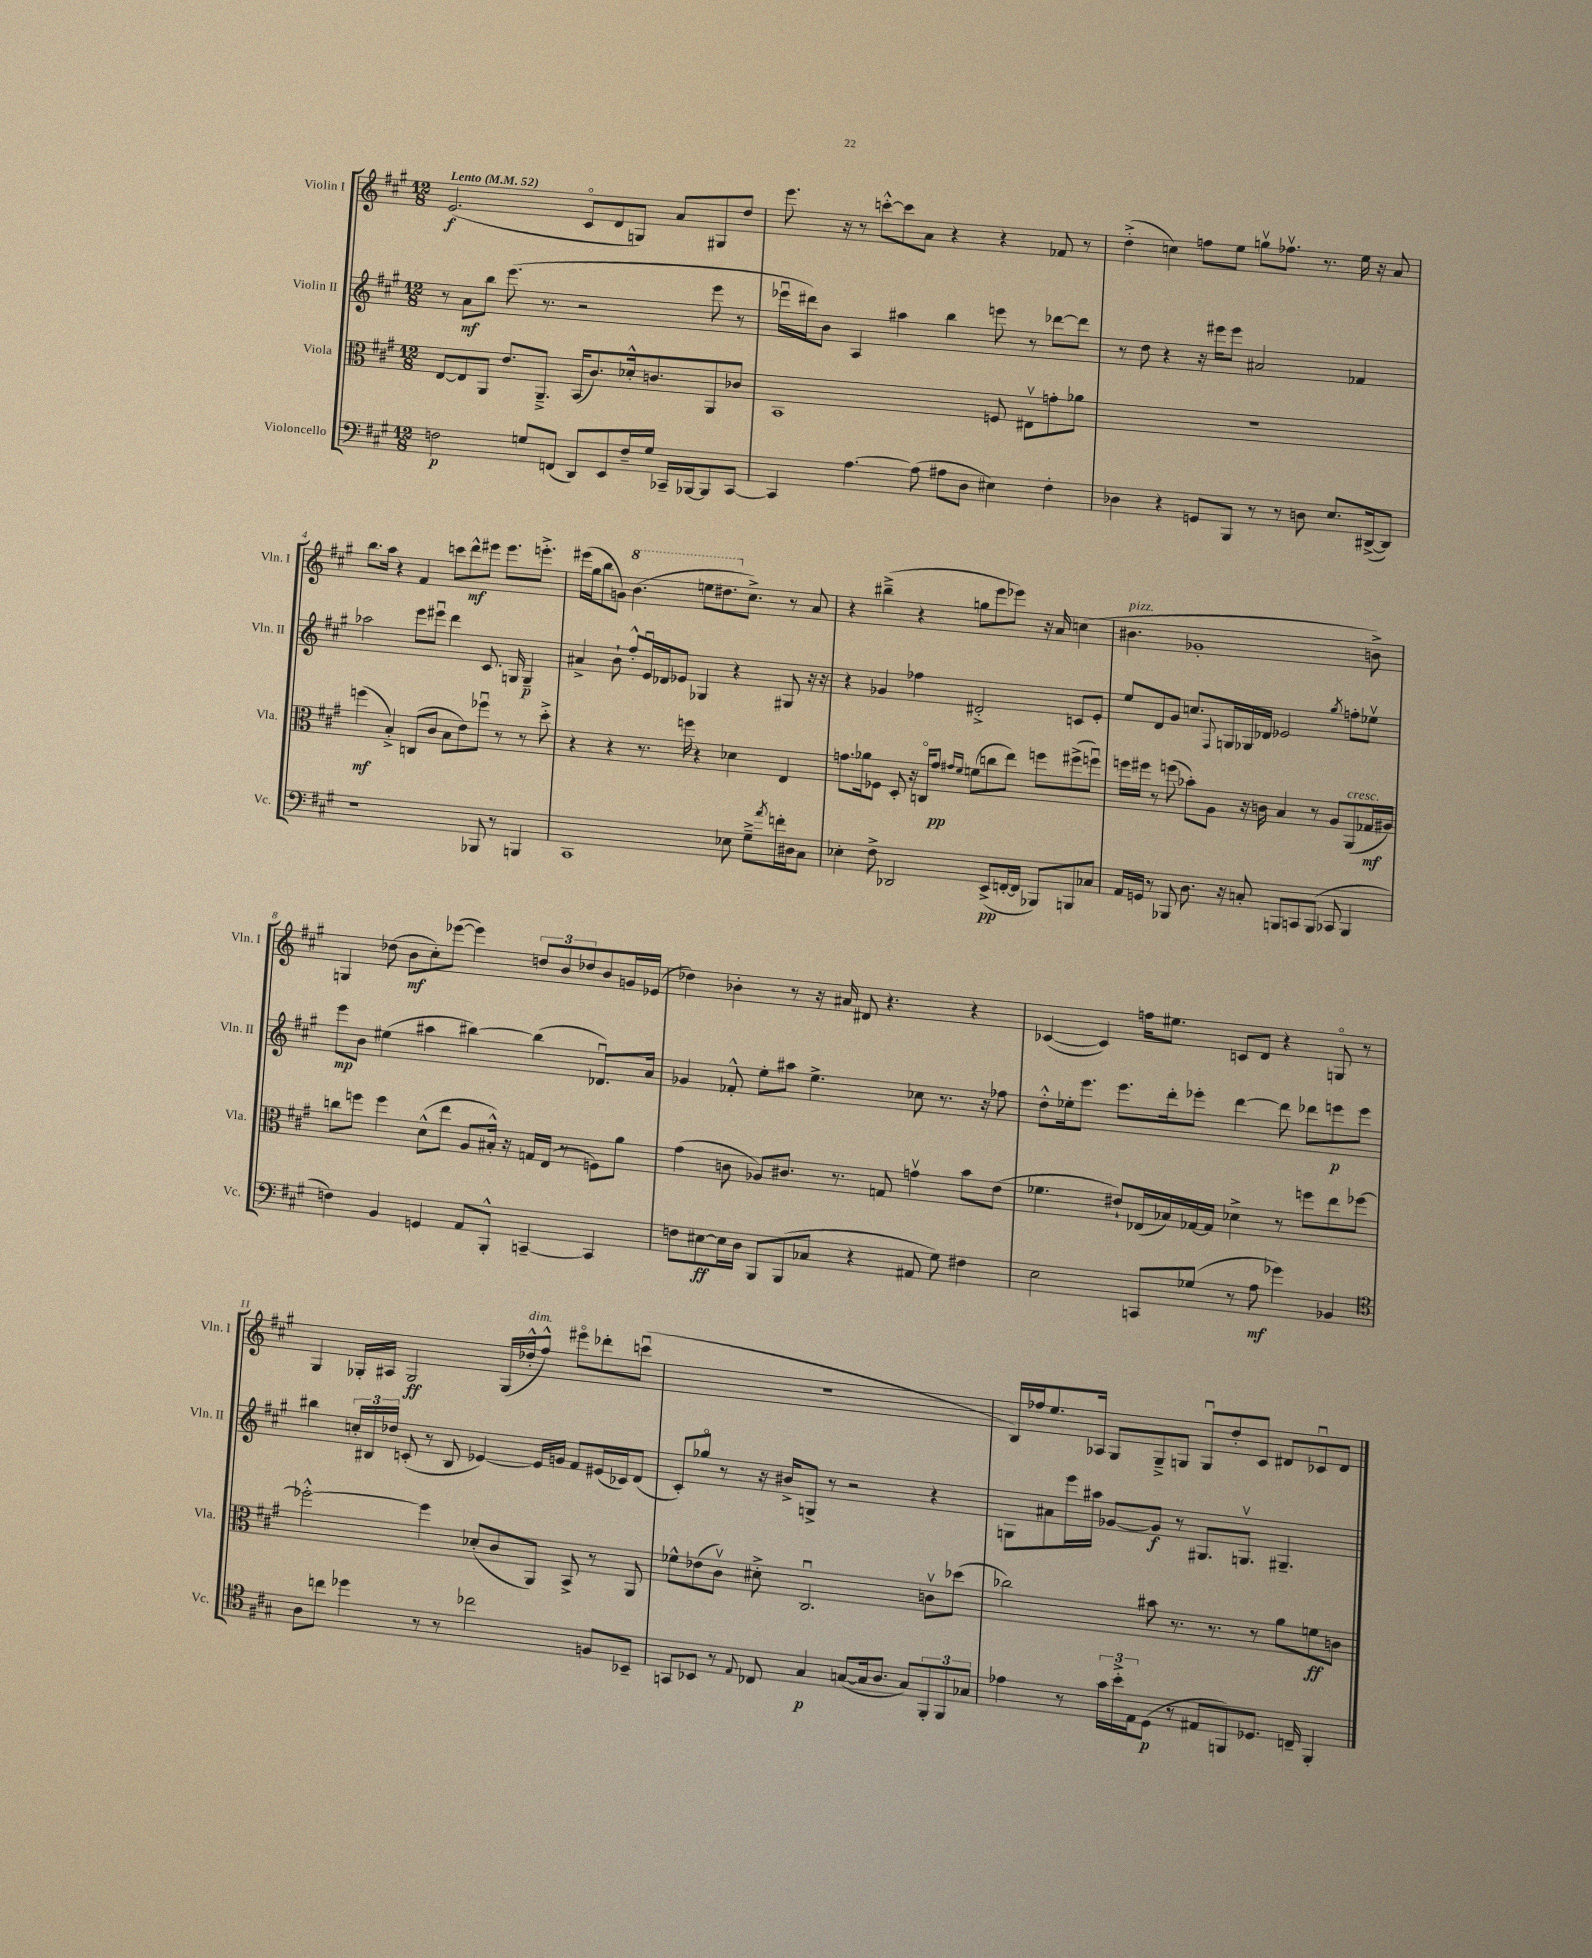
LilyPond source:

<<
\new StaffGroup <<
\new Staff = "s0" \with { instrumentName = "Violin I" shortInstrumentName = "Vln. I" } {
    \clef treble \key a \major \numericTimeSignature \time 12/8 \tempo "Lento" 4 = 52
    e'2.\f( cis'8\flageolet d'8 g8) a'8 gis8 d''8 |
    e'''8. r16 r8 c'''8~-.-^ c'''8 a'8 r4 r4 fes'8 r8 |
    d''4-.->( c''4) f''8 e''8 g''8\upbow fes''8.\upbow r8. e''16 r16 a'8 |
    b''8. a''16 r4 fis'4 c'''8 d'''8-^\mf eis'''8 eis'''8. e'''8.-.-> |
    eis'''16( gis''16 b''8 g'8) \ottava #1 b''4.( e'''8 dis'''8. \ottava #0 cis''8.->) r8 a'8 |
    r4 bis''4--->( r4 g''8 e'''8 ees'''8) r16 a'16 c''4( |
    bis'4.^\markup { \italic "pizz." } ges'1-. b'8->) |
    g4 des''8( b'8\mf cis''8-.) ees'''8~( ees'''4) \tuplet 3/2 { d''8 b'8 des''8 } b'8 g'16 ees'16( |
    des''4) bes'4-. r8 r16 ais'16 dis'8 r4. r4 |
    ces'4~( ces'4) f''16 eis''8. c'8 d'8 r4 g8\flageolet r8 |
    gis4 ges16-. ais16 ges2\ff ges16( des''16-.-^^\markup { \italic "dim." } fis''8-^) eis'''8\flageolet des'''8-. c'''8\downbow( |
    R1. |
    b16) fes''16 e''8. aes16 gis8 gis8---> g8 g8\downbow d''8-. cis'8 dis'8 ces'8\downbow dis'8 \bar "|." |
}
\new Staff = "s1" \with { instrumentName = "Violin II" shortInstrumentName = "Vln. II" } {
    \clef treble \key a \major \numericTimeSignature \time 12/8
    r8 a'8\mf b''8 e'''8.( r8. r2 e'''8 r8 |
    ees'''16\downbow dis'''16) b'8 a4 ais''4 b''4 e'''8 r8 des'''8~ des'''8 |
    r8 d''8 r4 r16 eis'''16 eis'''8 ais'2 fes'4 |
    aes''2 e'''8 eis'''8\downbow d'''4 cis'8. g16 g4--\p |
    ais'4-> b'8-! fis''8-.-^ e'16\downbow des'16 ees'8 ges4 r4 gis8 r16 r16 |
    r4 ges'4 fes''4 dis'2-.-> c'8 e'8-. |
    e''8 d'8 gis'8 c''8. \appoggiatura { fis8 } g16 ges16 des'16 ees'2 \acciaccatura { gis''8 } f''8-. ees''8\upbow |
    e'''8\mp b'8 eis''4( ais''4 bis''4~) bis''4( des'8.\downbow) a'16 |
    ges'4 fes'8-.-^ e''8-. ais''8 e''4.-> ces''8 r8. r16 fes''8 |
    d''8-.-^ ees''16-. e'''8. e'''8. d'''16-. ees'''8-. d'''4~ d'''8 des'''8 e'''8\p e'''8 |
    bis''4 \tuplet 3/2 { c''16-. bis16 des''16 } c'8-.( r8 bis8 ees'4~) ees'16 g'16 fis'8 eis'16( ces'16) d'8( |
    cis'8-.) ges''8\flageolet r8 r16 bis'16-> g8-> r8 r2 r4 |
    g8 ais'8 e'''16 ais''16 ges'8~ ges'8\f r8 gis8. g8.\upbow gis4.-- \bar "|." |
}
\new Staff = "s2" \with { instrumentName = "Viola" shortInstrumentName = "Vla." } {
    \clef alto \key a \major \numericTimeSignature \time 12/8
    e8~ e8 a,8 e'8. a,8.---> b,16( cis'8.) des'16-.-^ c'8. a,8 ces'8 |
    b,1 f8 eis8\upbow g'8-. aes'8 |
    R1. |
    f''4\mf( b4-.->) c8( cis'8 b8 e'8) fes''8\downbow r8 r8 d''8-.-> |
    r4 r4 r8. f''16 r4 des'4 e4 |
    g'8. aes'16 fes8 d8-. r16 c16\flageolet g'8\pp \grace { gis'16 fis'16 } f'8( c''8 e''8) f''8 fis''8->( f''8\downbow) |
    f''16 fis''16 r8 f''8( bes'8-.) a8 r16 c'16 b4 r8 a8 a,8^\markup { \italic "cresc." }( ges16\mf ais16) |
    c''8 f''8 f''4 d'8-^( e''8 a8 bis16-.-^) r16 g16 e16( r8 f8) a'8 |
    gis'4( c'8 aes8) cis'8. r8. g8 g'4\upbow b'8 e'8( |
    fes'4. eis'8-!) ees16( bes16) ges16~ ges16 des'4-> r8 f''8 e''8 fes''8~ |
    fes''2~-.-^ fes''4 des'8-.( cis'8 a,8) b,8-> r8 a,8 |
    fes'8-^ ees'8( cis'8\upbow) dis'8-.-> cis2.\downbow c'8\upbow des''8( |
    ces''2) bis'8 r8. r8. r8 a'8 f'8\ff c'8 \bar "|." |
}
\new Staff = "s3" \with { instrumentName = "Violoncello" shortInstrumentName = "Vc." } {
    \clef bass \key a \major \numericTimeSignature \time 12/8
    f2\p g8 f,8( d,8) e,8 f16-- g16 ces,16-- bes,,16~ bes,,8 ces,8~ |
    ces,4 a4.~ a8( ais8 d8 eis4) fis4-. |
    des4 r4 g,8 b,,8 r8 r8 d8 e8. dis,16~->( dis,8) |
    r1 bes,,8 r8 b,,4 |
    cis,1 ees8 gis8---> \acciaccatura { a'8 } f'16-. dis16 cis8 |
    ees4-. fis8-> des,2 e,8->\pp( f,16~-. f,16 bes,,8) b,,8 ces8 |
    a,16 g,16 r8 bes,,8 d8. r16 c8-. b,,8 c,8 b,,8( ces,8 b,,4 |
    f4) b,4 g,4 a,8 b,,8-.-^ c,4~-- c,4 |
    f8 eis8~\ff eis16 d16 b,,8 b,,8( ces8 r4 ais,8 gis8) fis4 |
    e2 c,8 ges8( r8 a8\mf ges'4) bes,4 |
    \clef tenor a8 c''8 des''4 r8 r8 ces''2 f8 bes,8-- |
    g,8 bes,8 r8 \appoggiatura { e8 } ces8 gis4\p g8~( g16 a8. g8) \tuplet 3/2 { fis,8-. fis,8 ges8 } |
    ees'4 r8 \tuplet 3/2 { gis'16 b'16-.-> e16 } d8\p( r8 eis8 f,8) des8. c16-- f,4-. \bar "|." |
}
>>
>>
